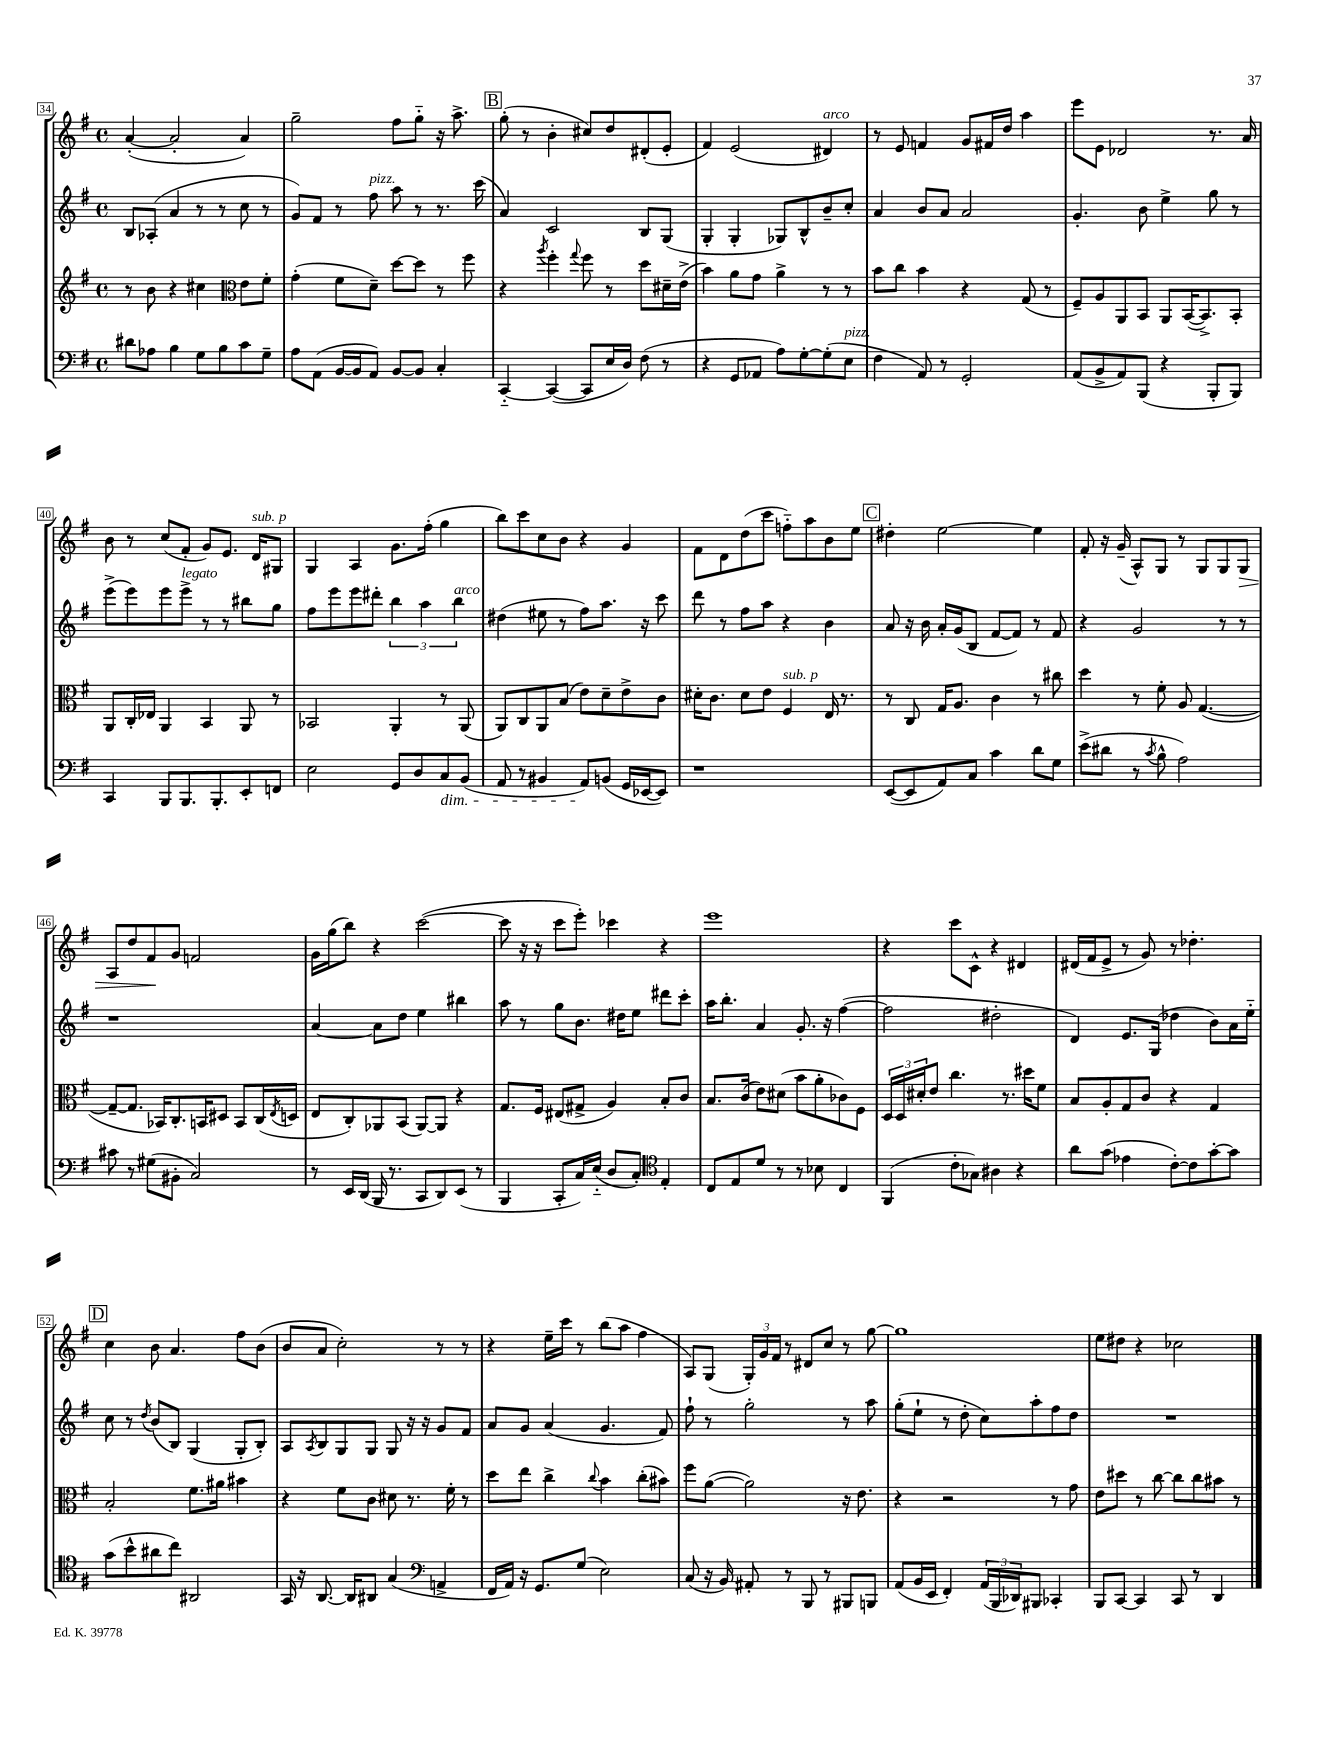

**kern	**kern	**kern	**kern
*staff4	*staff3	*staff2	*staff1
*clefF4	*clefG2	*clefG2	*clefG2
*k[f#]	*k[f#]	*k[f#]	*k[f#]
*M4/4	*M4/4	*M4/4	*M4/4
*met(c)	*met(c)	*met(c)	*met(c)
8d#	8r	8B	([4a'
8A-	8b	(8A-'	.
4B	4r	4a	2a']
8G	4cc#	8r	.
8B	.	8r	.
*	*clefC3	*	*
8c	8e	8cc	4a)
8G~	8f#'	8r	.
=	=	=	=
8A	(4g'	8g)	2gg~
(8AA	.	8f#	.
[16BB	8f#	8r	.
16BB]	.	.	.
8AA)	8d~)	8ff#	.
[8BB	[8dd	8aa	8ff#
8BB]	8dd]	8r	8gg'~
4C'	8r	8.r	16r
.	.	.	8.aa^
.	8ff#	.	.
.	.	(16ccc	.
=	=	=	=
[4CC'~	4r	4a)	(8gg'
.	.	.	8r
.	8qaa	.	.
(4CC_	4ff#'	2c	4b'
.	8qqgg	.	.
8CC]	8ff#	.	8cc#)
16E	8r	.	8dd
16D)	.	.	.
(8F#	8dd	8B	(8d#'
8r	16d#~	(8G	8e'
.	(16e^	.	.
=	=	=	=
4r	4b)	4G'	4f#)
8GG	8a	4G'	(2e
8AA-	8g	.	.
8A)	4a^	8G-)	.
[8G'	.	8B^^	.
(8G']	8r	8b~	4d#)
8E	8r	8cc'	.
=	=	=	=
4F#	8b	4a	8r
.	8cc	.	8e
8AA)	4b	8b	4f
8r	.	8a	.
2GG'	4r	2a	8g
.	.	.	16f#
.	.	.	16dd
.	(8G	.	4aa
.	8r	.	.
=	=	=	=
(8AA	8F#~)	4.g'	8eee
8BB^	8A	.	8e
8AA)	8AA	.	2d-
(8BBB	8BB	8b	.
4r	8AA	4ee^	.
.	([16BB	.	.
.	8.BB^])	.	.
8BBB'	.	8gg	8.r
8BBB)	8BB'	8r	.
.	.	.	16a
=	=	=	=
4CC	8AA	(8eee^	8b
.	16C'	8eee)	8r
.	16E-	.	.
8BBB	4AA	8eee	(8cc
8.BBB	.	8eee^	8f#'
.	4BB	8r	8g)
8.BBB'	.	.	.
.	.	8r	8.e
8EE'	8AA	8bb#	.
.	.	.	16d
8FF	8r	8gg	8G#
=	=	=	=
2E	2BB-	8ff#	4G
.	.	8eee	.
.	.	8eee	4A
.	.	8ddd#'	.
8GG	4AA'	6bb	8.g
8D	.	.	.
.	.	6aa	.
.	.	.	(16ff#'
8C	8r	.	4gg
.	.	6bb	.
(8BB	(8AA	.	.
=	=	=	=
8AA	8AA)	(4dd#	8bb)
8r	8C	.	8ccc
4BB#	8AA	8ee#	8cc
.	(8B	8r	8b
8AA)	8e)	8ff#)	4r
(8BB	8d~	8.aa	.
16GG	8e^	.	4g
[16EE-	.	16r	.
8EE-])	8c	8ccc	.
=	=	=	=
1r	16d#'	8ddd	8f#
.	8.c	.	.
.	.	8r	8d
.	8d#	8ff#	(8dd
.	8e	8aa	8ccc
.	4F#	4r	8ff'~)
.	.	.	8aa
.	16E	4b	8b
.	8.r	.	.
.	.	.	8ee
=	=	=	=
([8EE	8r	8a	4dd#'
8EE]	8C	16r	.
.	.	16b	.
8AA)	16G	16a'	[2ee
.	8.A	(16g	.
8C	.	8B	.
4c	4c	[8f#	.
.	.	8f#])	.
8d	8r	8r	4ee]
8G	8cc#	8f#	.
=	=	=	=
(8e^	4dd	4r	8f#'
8d#	.	.	16r
.	.	.	(16g~
8r	8r	2g	8A^^)
8qc	.	.	.
8B^^	8f#'	.	8G
2A)	8A	.	8r
.	([4.G	.	8G
.	.	8r	8G
.	.	8r	8G
=	=	=	=
8c#	8G~_	1r	8A
8r	8.G]	.	8dd
(8G#	.	.	8f#
.	16BB-)	.	.
8BB#'	8.C'	.	8g
2C)	.	.	2f
.	16BB	.	.
.	8D#	.	.
.	8BB	.	.
.	(16C	.	.
.	8qE	.	.
.	16D	.	.
=	=	=	=
8r	8E	[4a	16g
.	.	.	(16gg
16EE	8C')	.	8bb)
(16DD	.	.	.
16BBB	8AA-	8a]	4r
8.r	.	.	.
.	(8BB	8dd	.
8CC	[8AA-)	4ee	([2ccc
8DD)	8AA-]	.	.
(8EE	4r	4bb#	.
8r	.	.	.
=	=	=	=
4BBB	8.G	8aa	8ccc]
.	.	8r	16r
.	16F#	.	16r
8CC'	(8E#	8gg	8ccc
16C)	8G#^	8.b	8eee')
(16E'~	.	.	.
8D	4A)	.	4ccc-
.	.	16dd#	.
8C')	.	8ee	.
*clefC4	*	*	*
4E'	8B'	8ddd#	4r
.	8c	8ccc'	.
=	=	=	=
8C	8.B	16aa	1eee
.	.	8.bb'	.
8E	.	.	.
.	(16c	.	.
8d	8e)	4a	.
8r	(8d#	.	.
8r	8b	8.g'	.
8B-	8a'	.	.
.	.	16r	.
4C	8c-)	([4ff#	.
.	8F#	.	.
=	=	=	=
(4FF#	24D	2ff#]	4r
.	24D	.	.
.	24d#'	.	.
.	8e	.	.
8c'	4.cc	.	8ccc
8G-)	.	.	8c^^
4A#	.	2dd#'	4r
.	8.r	.	.
4r	.	.	4d#
.	16dd#	.	.
.	8f#	.	.
=	=	=	=
8a	8B	4d)	(16d#
.	.	.	16f#
(8g	8A'	.	8e^
4e-	8G	8.e	8r
.	8c	.	8g)
.	.	(16G	.
[8c')	4r	4dd-	8r
8c]	.	.	4.dd-'
[8g'	4G	8b)	.
8g]	.	16a	.
.	.	16ee'~	.
=	=	=	=
(8g	2B'	8cc	4cc
8b^^	.	8r	.
.	.	8qdd	.
8a#	.	(8b	8b
8cc)	.	8B)	4.a
2AA#	8.f#	(4G	.
.	16a#	.	.
.	4b#	8G'	8ff#
.	.	8B')	(8b
=	=	=	=
16GG	4r	8A	8b
16r	.	.	.
.	.	8qA	.
[8.AA	.	8B	8a
.	8f#	8G	2cc')
16AA]	.	.	.
8AA#	8c	8G	.
(4G	8d#	8G	.
.	8.r	16r	.
.	.	16r	.
*clefF4	*	*	*
4AA^	.	8g	8r
.	16f#'	.	.
.	8r	8f#	8r
=	=	=	=
16FF#	8dd	8a	4r
16AA)	.	.	.
16r	8ee	8g	.
8.GG	.	.	.
.	4cc^	(4a	16ee~
.	.	.	16ccc
(8G	.	.	8r
.	8qqcc	.	.
2E)	4b	4.g	(8bb
.	.	.	8aa
.	(8cc'	.	4ff#
.	8b#)	8f#)	.
=	=	=	=
(8C	8ff#	8ff#`	8A)
16r	([8a	8r	(8G
16BB)	.	.	.
8AA#'	2a])	2gg'	24G')
.	.	.	24g
.	.	.	24f#
8r	.	.	8r
8BBB	.	.	8d#
8r	.	.	8cc
8BBB#	16r	8r	8r
.	8.e	.	.
8BBB	.	8aa	[8gg
=	=	=	=
(8AA	4r	(8gg'	1gg]
16BB	.	8ee`	.
16EE	.	.	.
4FF#')	2r	8r	.
.	.	8dd'	.
(24AA	.	8cc)	.
24BBB	.	.	.
24DD-)	.	.	.
8BBB#	.	8aa'	.
4CC-'	8r	8ff#	.
.	8g	8dd	.
=	=	=	=
8BBB	8e	1r	8ee
[8CC	8dd#	.	8dd#
4CC]	8r	.	4r
.	[8cc	.	.
8CC	8cc]	.	2cc-
8r	8cc	.	.
4DD	8b#	.	.
.	8r	.	.
==	==	==	==
*-	*-	*-	*-
